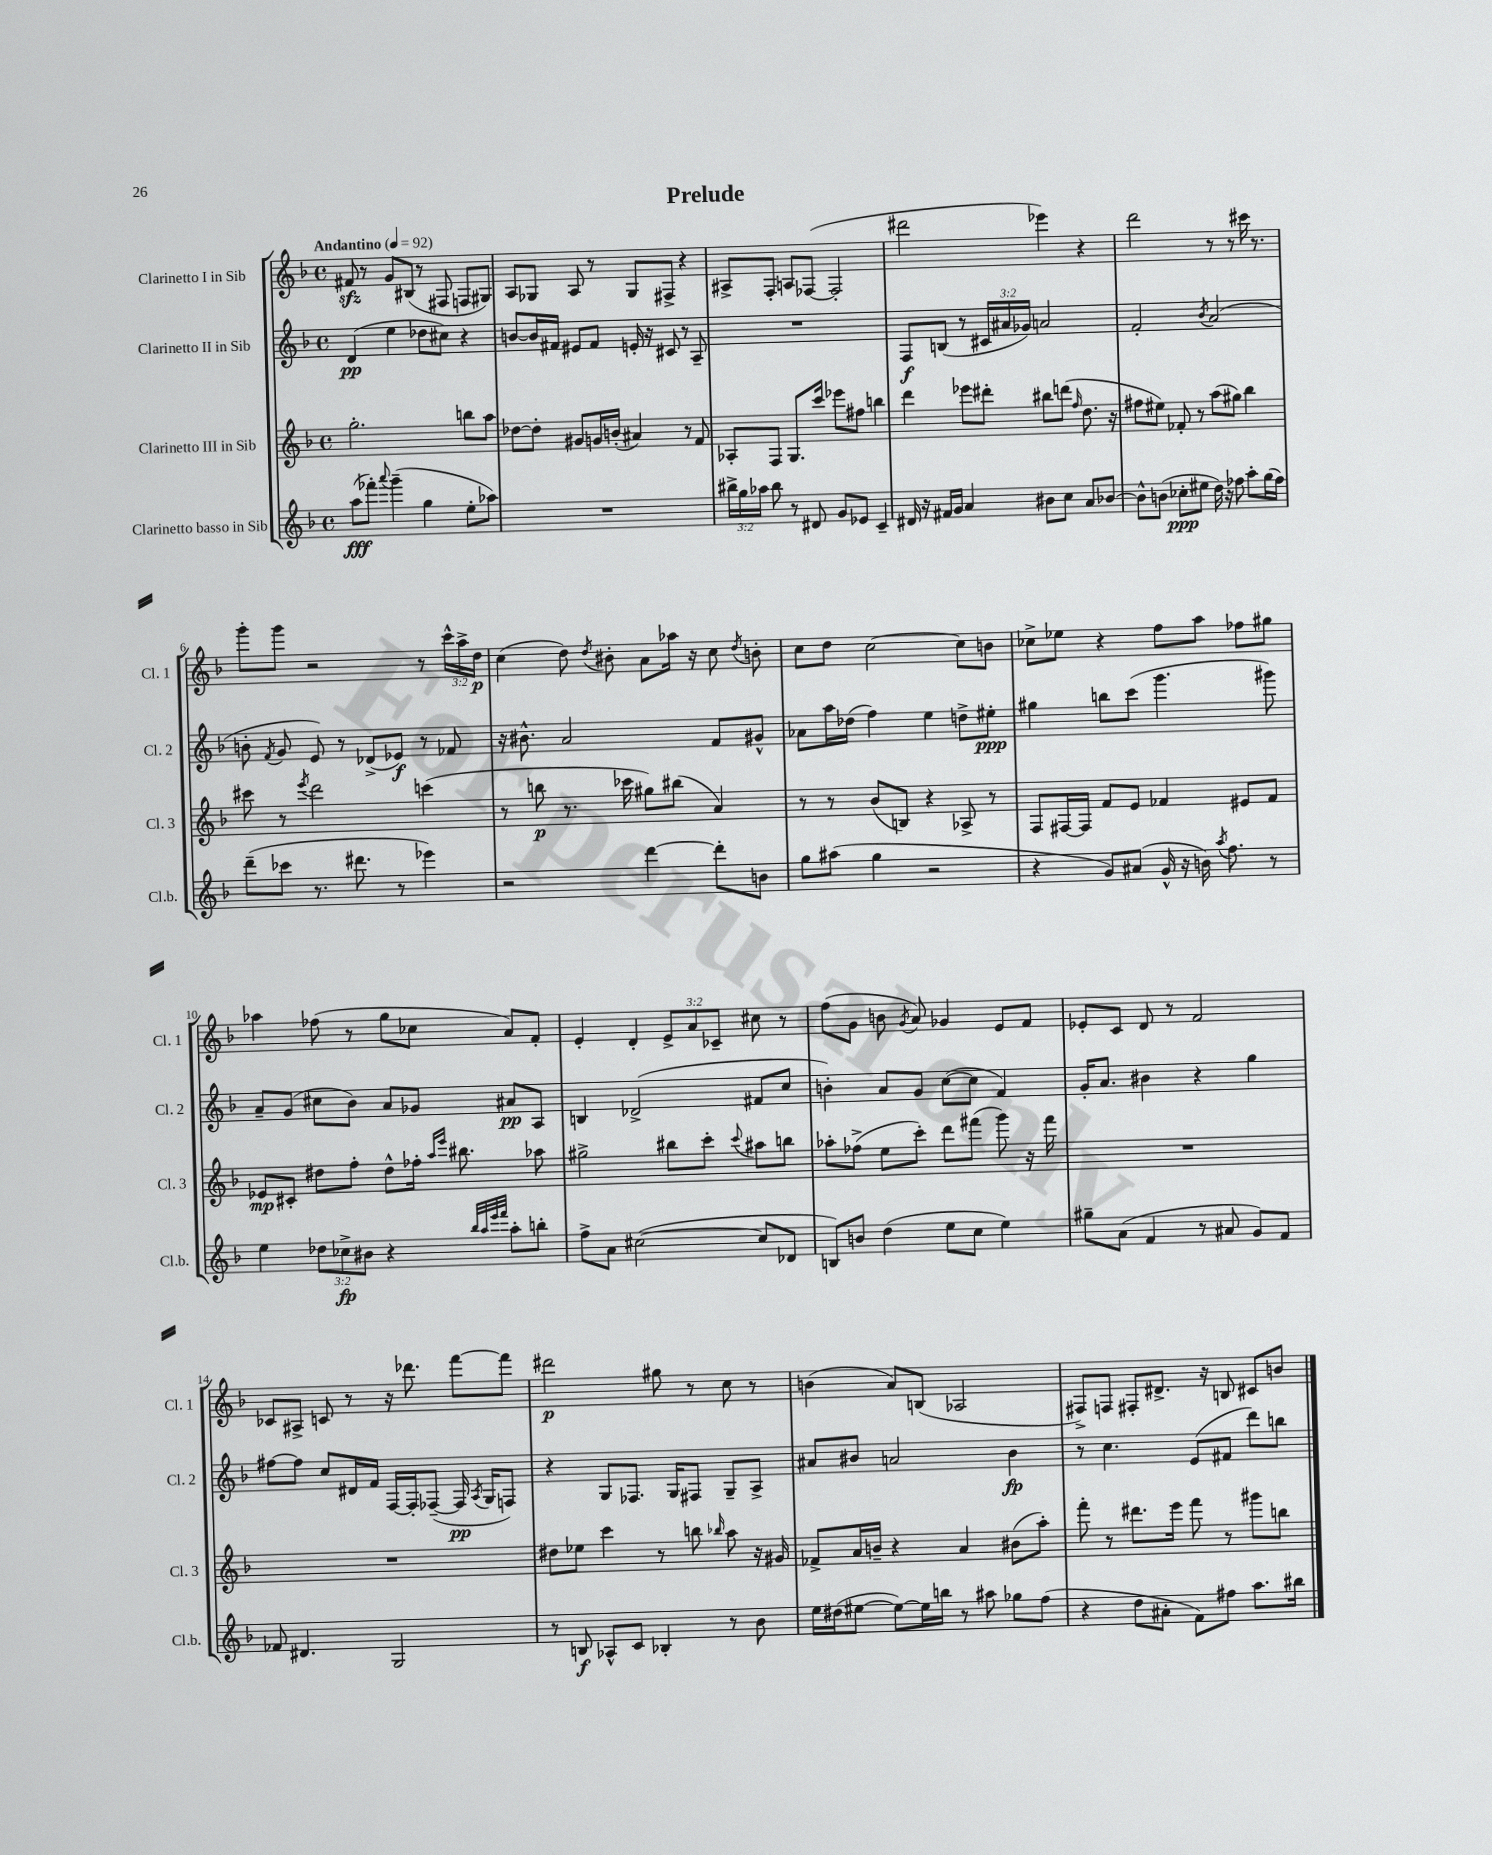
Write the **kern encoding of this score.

**kern	**kern	**kern	**kern
*staff4	*staff3	*staff2	*staff1
*clefG2	*clefG2	*clefG2	*clefG2
*k[b-]	*k[b-]	*k[b-]	*k[b-]
*M4/4	*M4/4	*M4/4	*M4/4
*met(c)	*met(c)	*met(c)	*met(c)
*MM92	*MM92	*MM92	*MM92
(8aa	2.gg'	(4d	8f#
8fff-')	.	.	8r
8qqaaa	.	.	.
(4ggg~	.	4ee	8g
.	.	.	(8B#
4gg	.	8dd-	8r
.	.	8cc#)	8F#
8ee'	8bb	4r	8F
8aa-)	8aa	.	8G#)
=	=	=	=
1r	[8dd-	[8b	8A
.	8dd-']	16b]	8G-
.	.	16f#	.
.	8g#	8e#	8A
.	16g	8f#	8r
.	(16b'	.	.
.	4a#)	16e'	8G-
.	.	16r	.
.	.	8c#	8F#^
.	8r	8r	4r
.	8f	8A~	.
=	=	=	=
24bb#^	8A-'	1r	8A#^
24gg	.	.	.
24aa-	.	.	.
8bb#	8F	.	8F'
8r	8.G	.	8A
8d#	.	.	([8F-
.	16ccc	.	.
8g	8eee-	.	2F-']
8e-	8ff#	.	.
4c~	4bb	.	.
=	=	=	=
16d#	4ddd	8F	2ddd#
16r	.	.	.
16f#	.	(8B	.
16g	.	.	.
4a	8eee-	8r	.
.	8ddd#'	24c#	.
.	.	24a#	.
.	.	24g-)	.
8b#	8bb#	2a	4eee-)
8cc	(8ddd	.	.
.	16qqff	.	.
8a	8.dd	.	4r
[8b-	.	.	.
.	16r	.	.
=	=	=	=
8b-^^]	8ff#	2f'	2ddd
(8b	8ee#)	.	.
8cc-'	8f-'	.	.
8ee#	8r	.	.
.	.	8qb-	.
16dd)	(8aa	(2a	8r
16r	.	.	.
8ff-	8gg#)	.	8r
8aa'	4bb-	.	16ccc#
.	.	.	8.r
(16gg	.	.	.
16ff-)	.	.	.
=	=	=	=
(8ddd~	8ccc#	8b'	8ggg'
.	.	8qf	.
8ccc-	8r	8g	8ggg
.	8qeee	.	.
8.r	2ddd	8e)	2r
.	.	8r	.
8.ddd#	.	.	.
.	.	(8d-^	.
8r	.	8e-)	.
4eee-)	(4ccc	8r	8r
.	.	8f-	24ccc^^
.	.	.	24aa^
.	.	.	24dd
=	=	=	=
2r	8r	16r	(4cc
.	.	8.b#^^	.
.	8bb	.	.
.	8.r	2a	8dd)
.	.	.	8qdd
.	.	.	8b#'
.	16ccc-	.	.
[4ddd	8gg#)	.	8a
.	(8bb#	.	16aa-
.	.	.	16r
8ddd']	4a)	8f	8cc
.	.	.	8qdd
8b	.	8g#^^	8b'
=	=	=	=
8gg	8r	8a-	8cc
(8aa#	8r	16aa	8dd
.	.	(16dd-	.
4gg	(8b-	4ff)	[2cc
.	8B)	.	.
2r	4r	4ee	.
.	8A-^	8dd^	8cc]
.	8r	8ee#'	8b
=	=	=	=
4r	8F	4gg#	8cc-^
.	[16F#	.	8ee-
.	16F#]	.	.
8g)	8f	8bb	4r
(8a#	8e	(8ccc	.
16g^^	4f-	4.ggg	8ff
16r	.	.	.
16b)	.	.	8aa
8qaa	.	.	.
8.ff	.	.	.
.	8e#	.	8ff-
8r	8f-	8ggg#)	8gg#
=	=	=	=
4ee	8e-	8a~	4aa-
.	8c#'	(8g	.
12dd-	8dd#	8cc#	(8ff-
12cc-^	.	.	.
.	8ff'	8b-)	8r
12b#	.	.	.
4r	8dd#^^	8a	8gg
.	16ff-'	8g-	8cc-
.	16qqaa	.	.
.	16qqeee	.	.
.	8.bb#	.	.
32qqbb-	.	.	.
32qqaa	.	.	.
32qqeee	.	.	.
32qqfff	.	.	.
8aa'	.	8a#	8a)
8bb'	8aa-	8A	8f'
=	=	=	=
8ff^	2gg#^	4B	4e'
8a	.	.	.
([2cc#	.	(2d-^	4d'
.	8bb#	.	12e^
.	.	.	12a
.	8ccc'	.	.
.	.	.	12c-~
.	8qqccc	.	.
8cc#]	8aa#	8f#	8cc#
8d-	8bb	8cc	8r
=	=	=	=
8B)	8aa-'	4b')	(8ff
8b	(8ff-^	.	8g
(4dd	8ee	8a	8b
.	.	.	8qg
.	8ccc')	8g	8a)
8ee	8ddd	([8cc	4g-
8cc	(8fff#	8cc]	.
4ee)	8ggg)	4f)	8e
.	16r	.	8f
.	16fff#	.	.
=	=	=	=
8gg#~	1r	16g'	8e-'
.	.	8.a	.
(8a	.	.	8c
4f	.	4b#	8d
.	.	.	8r
8r	.	4r	2f
8a#	.	.	.
8g)	.	4gg	.
8f	.	.	.
=	=	=	=
8f-	1r	[8ff#	8c-
4.d#	.	8ff#]	8A#^
.	.	8cc	8c
.	.	16d#	8r
.	.	16f	.
2G	.	[16F	16r
.	.	16F']	8.ddd-
.	.	([8F-~	.
.	.	16F-]	[8fff
.	.	8qA	.
.	.	16G	.
.	.	8F)	8fff]
=	=	=	=
8r	8dd#	4r	2ddd#
8B	8ee-	.	.
8A-^^	4ccc	8G	.
8c	.	8.F-	.
4B-'	8r	.	8gg#
.	.	16G	.
.	8bb	8F#	8r
.	16qqbb-	.	.
8r	8aa	8G~	8cc
8b-	16r	8A^	8r
.	16g#	.	.
=	=	=	=
16ee	8f-^	8a#	(4b
(16dd#	.	.	.
[8ee#	16a	8b#	.
.	16b~	.	.
8ee#_)	4r	2a	8a)
16ee#]	.	.	(8B
16bb	.	.	.
8r	4a	.	2A-
8aa#	.	.	.
8gg-	(8b#	4b#	.
(8ff	8aa')	.	.
=	=	=	=
4r	8fff'	8r	8F#^)
.	8r	4.cc	8F
8dd	8.ddd#	.	8F#'
8a#'	.	.	8.d#^
.	16eee	.	.
8f)	8fff	(8e	.
.	.	.	16r
8ff#	8r	8f#	8B
8.aa	8ggg#	8ddd)	8c#
.	8bb	8bb	8b
16bb#	.	.	.
==	==	==	==
*-	*-	*-	*-
